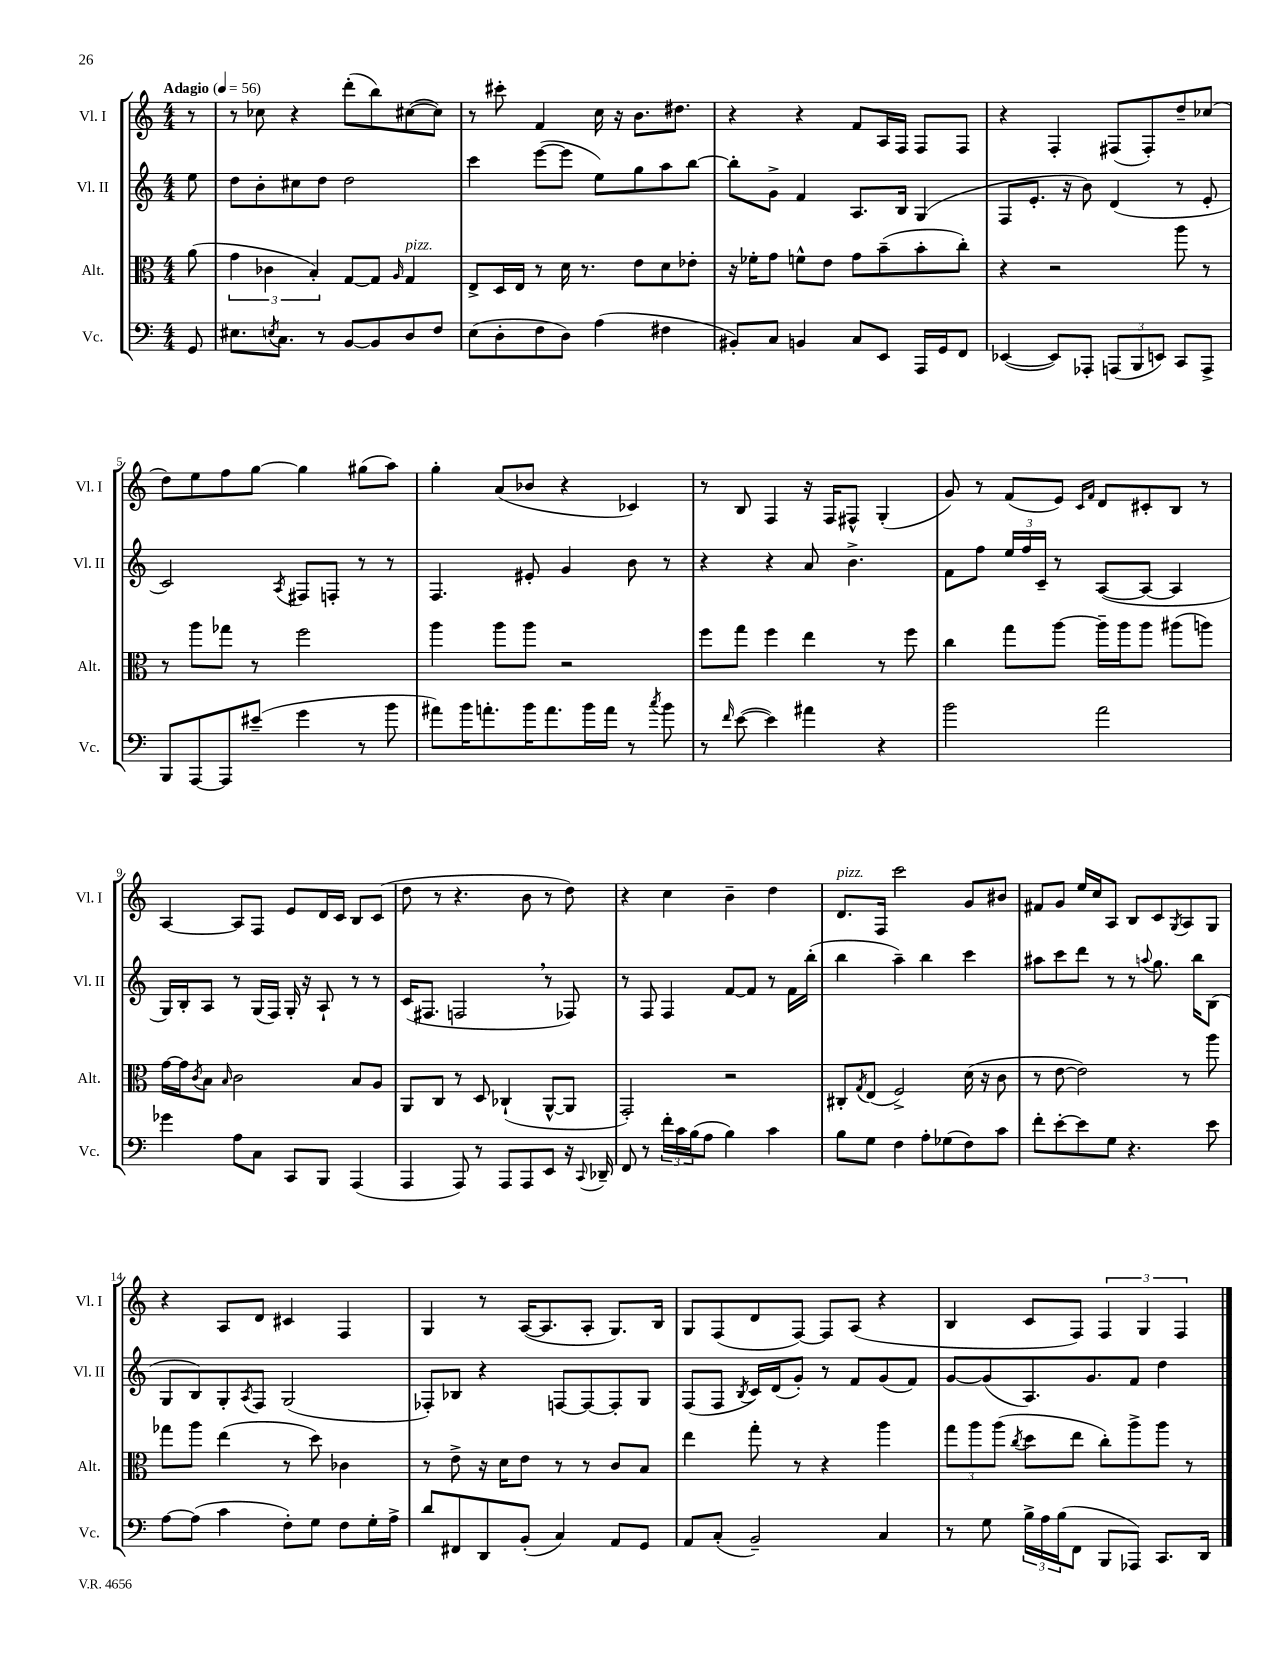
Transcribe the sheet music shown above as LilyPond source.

<<
\new StaffGroup <<
\new Staff = "s0" \with { instrumentName = "Vl. I" shortInstrumentName = "Vl. I" } {
    \clef treble \key c \major \numericTimeSignature \time 4/4 \partial 8 \tempo "Adagio" 4 = 56
    r8 |
    r8 ces''8 r4 d'''8-.( b''8) cis''8~( cis''8) |
    r8 cis'''8-. f'4 c''16 r16 b'8. dis''8. |
    r4 r4 f'8 a16 f16 f8 f8 |
    r4 f4-. fis8( fis8-.) d''8-- ces''8( |
    d''8) e''8 f''8 g''8~ g''4 gis''8( a''8) |
    g''4-. a'8( bes'8 r4 ces'4) |
    r8 b8 f4 r16 f16 fis8-^ g4-.( |
    g'8) r8 f'8( e'8) \grace { c'16 f'16 } d'8 cis'8-. b8 r8 |
    a4~ a8 f8 e'8 d'16 c'16 b8 c'8( |
    d''8 r8 r4. b'8 r8 d''8) |
    r4 c''4 b'4-- d''4 |
    d'8.^\markup { \italic "pizz." } f16 c'''2 g'8 bis'8 |
    fis'8 g'8 e''16 c''16 a8 b8 c'8 \acciaccatura { g8 } a8 g8 |
    r4 a8 d'8 cis'4 f4 |
    g4 r8 a16~( a8. a8-. g8.) b16 |
    g8 f8( d'8 f8~) f8 a8( r4 |
    b4 c'8 f8) \tuplet 3/2 { f4 g4 f4 } \bar "|." |
}
\new Staff = "s1" \with { instrumentName = "Vl. II" shortInstrumentName = "Vl. II" } {
    \clef treble \key c \major \numericTimeSignature \time 4/4 \partial 8
    e''8 |
    d''8 b'8-. cis''8 d''8 d''2 |
    c'''4 e'''8~( e'''8 e''8) g''8 a''8 b''8~ |
    b''8-. g'8-> f'4 a8. b16 g4( |
    f8 e'8.-. r16 b'8) d'4( r8 e'8-. |
    c'2) \acciaccatura { a8 } fis8 f8-. r8 r8 |
    f4. eis'8-. g'4 b'8 r8 |
    r4 r4 a'8 b'4.-> |
    f'8 f''8 \tuplet 3/2 { e''16 f''16 c'16-- } r8 a8~( a8~ a4 |
    g16) b16-. a8 r8 g16( f16) g16-. r16 a8-! r8 r8 |
    c'16( fis8. f2 \breathe r8 fes8) |
    r8 f8 f4 f'8~ f'8 r8 f'16 b''16-.( |
    b''4 a''4--) b''4 c'''4 |
    ais''8 c'''8 d'''8 r8 r8 \appoggiatura { a''8 } g''8. b''16 b8( |
    g8 b8) g8-. \acciaccatura { a8 } f8 g2( |
    fes8-.) bes8 r4 f8~ f8~ f8-. g8 |
    f8( f8 \acciaccatura { b8 } c'16) d'16( g'8-.) r8 f'8 g'8( f'8) |
    g'8~ g'8( a8.) g'8. f'8 d''4 \bar "|." |
}
\new Staff = "s2" \with { instrumentName = "Alt." shortInstrumentName = "Alt." } {
    \clef alto \key c \major \numericTimeSignature \time 4/4 \partial 8
    a'8( |
    \tuplet 3/2 { g'4 ces'4 b4-.) } g8~ g8 \grace { a16 } g4^\markup { \italic "pizz." } |
    e8-> d16 e16 r8 d'16 r8. e'8 d'8 ees'8-. |
    r16 fes'16-. g'8 f'8-^ e'8 g'8 b'8--( b'8-. c''8-.) |
    r4 r2 a''8 r8 |
    r8 a''8 ges''8 r8 f''2 |
    a''4 a''8 a''8 r2 |
    f''8 g''8 f''4 e''4 r8 f''8 |
    c''4 g''8 a''8~ a''16-- a''16 a''8 ais''8( a''8) |
    g'16~ g'16 \acciaccatura { c'8 } b8 \grace { b16 } c'2 b8 a8 |
    a,8 c8 r8 d8 ces4-!( a,8~-^ a,8 |
    g,2-.) r2 |
    cis8-. \acciaccatura { g8 } e8( f2->) d'16( r16 c'8 |
    r8 e'8~ e'2) r8 a''8 |
    ges''8 a''8 e''4( r8 d''8) ces'4 |
    r8 e'8-> r16 d'16 e'8 r8 r8 c'8 b8 |
    e''4 g''8-. r8 r4 a''4 |
    \tuplet 3/2 { g''8 a''8 a''8( } \acciaccatura { c''8 } d''8 e''8 c''8-.) a''8-> a''8 r8 \bar "|." |
}
\new Staff = "s3" \with { instrumentName = "Vc." shortInstrumentName = "Vc." } {
    \clef bass \key c \major \numericTimeSignature \time 4/4 \partial 8
    g,8 |
    eis8. \acciaccatura { e8 } c8. r8 b,8~ b,8 d8 f8 |
    e8( d8-. f8 d8) a4( fis4 |
    bis,8-.) c8 b,4 c8 e,8 a,,16 g,16 f,8 |
    ees,4~( ees,8) aes,,8-. \tuplet 3/2 { a,,8( b,,8 e,8) } c,8 a,,8-> |
    b,,8 a,,8~ a,,8 eis'8--( g'4 r8 b'8 |
    ais'8) b'16 a'8.-. b'16 a'8. b'16 a'16 r8 \acciaccatura { c''8 } b'8 |
    r8 \grace { f'16 } e'8~( e'4) ais'4 r4 |
    b'2 a'2 |
    ges'4 a8 c8 c,8 b,,8 a,,4( |
    a,,4 a,,8) r8 a,,8 a,,8 e,8 r16 \appoggiatura { c,8 } des,16-- |
    f,8 r8 \tuplet 3/2 { f'16-. c'16 b16( } a8 b4) c'4 |
    b8 g8 f4 a8-. ges8( f8) c'8 |
    f'8-. e'8~-. e'8 g8 r4. e'8 |
    a8~ a8( c'4 f8-.) g8 f8 g16-. a16-> |
    d'8 fis,8 d,8 b,8-.( c4) a,8 g,8 |
    a,8 c8-.( b,2--) c4 |
    r8 g8 \tuplet 3/2 { b16-> a16 b16( } f,8 b,,8 aes,,8) c,8. d,16 \bar "|." |
}
>>
>>
